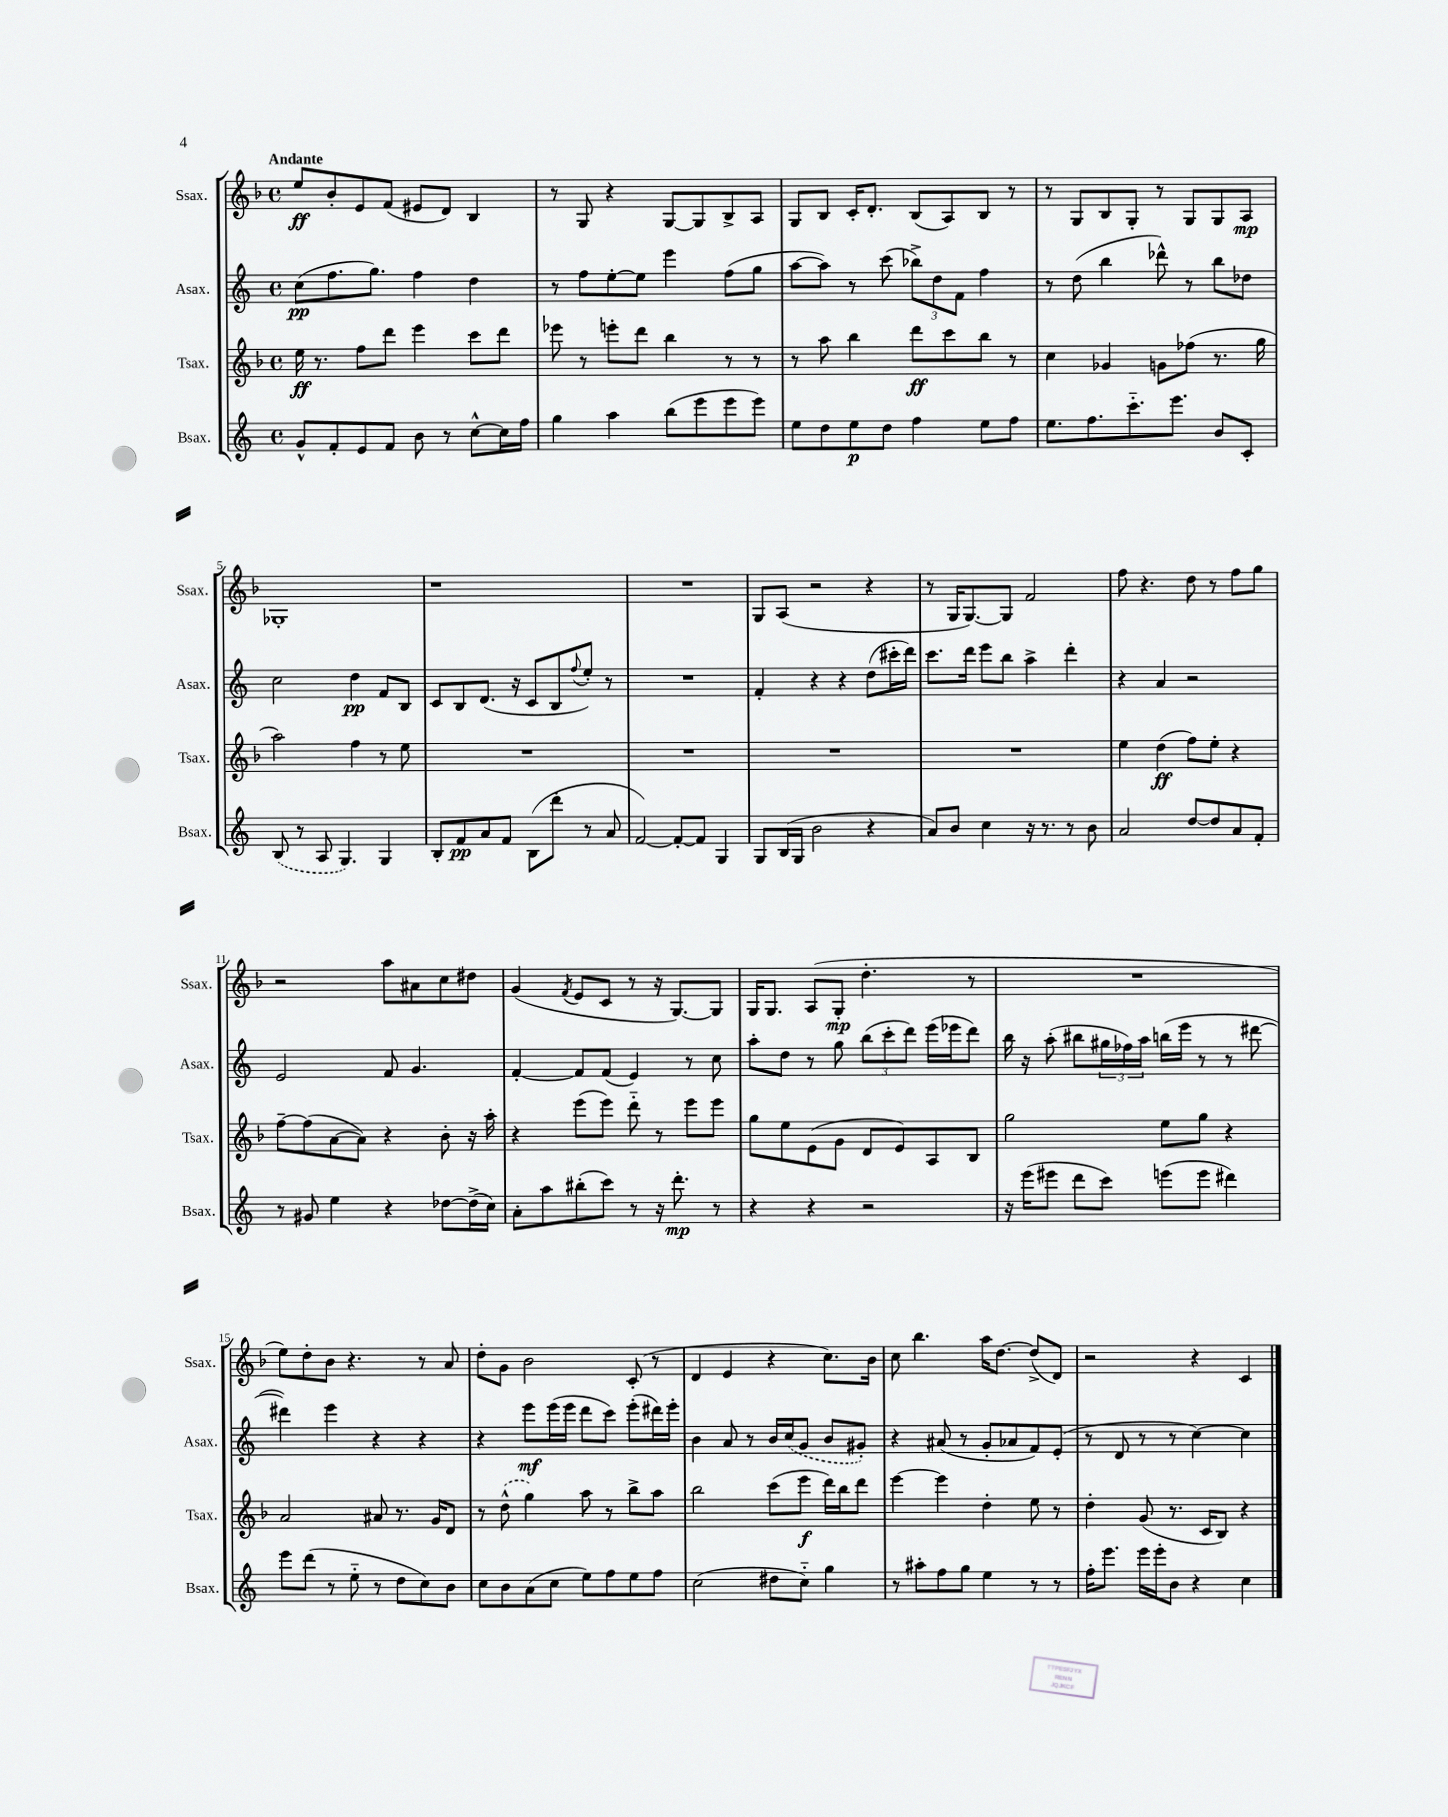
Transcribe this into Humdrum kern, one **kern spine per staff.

**kern	**kern	**kern	**kern
*staff4	*staff3	*staff2	*staff1
*clefG2	*clefG2	*clefG2	*clefG2
*k[]	*k[b-]	*k[]	*k[b-]
*M4/4	*M4/4	*M4/4	*M4/4
*met(c)	*met(c)	*met(c)	*met(c)
8g^^/L	16ee\	(8cc\L	8ee/L
.	8.r	.	.
8f'/	.	8.ff\	8b-'/
8e/	8ff\L	.	8e/
.	.	8.gg\J)	.
8f/J	8ddd\J	.	(8f/J
8b\	4eee\	4ff\	8e#/L
8r	.	.	8d/J)
[8cc^^\L	8ccc\L	4dd\	4B-/
16cc\]L	8ddd\J	.	.
16ff\JJ	.	.	.
=	=	=	=
4gg\	8eee-\	8r	8r
.	8r	8ff\L	8G/
4aa\	8eee'\L	[8ee'\	4r
.	8ddd\J	8ee\]J	.
(8bb\L	4bb-\	4eee\	[8G/L
8eee\	.	.	8G/]
8eee\	8r	(8ff\L	8B-^/
8eee\J)	8r	8gg\J	8A/J
=	=	=	=
8ee\L	8r	[8aa\L	8G/L
8dd\	8aa\	8aa\]J)	8B-/J
8ee\	4bb-\	8r	16c'/LK
.	.	.	8.d'/J
8dd\J	.	(8ccc\	.
4ff\	8ddd\L	12bb-^\L)	(8B-/L
.	.	12dd\	.
.	8ccc\	.	8A/)
.	.	12f\J	.
8ee\L	8bb-\J	4ff\	8B-/J
8ff\J	8r	.	8r
=	=	=	=
8.ee\L	4cc\	8r	8r
.	.	(8dd\	8G/L
8.ff\	.	.	.
.	4g-/	4bb\	8B-/
8.ccc'~\	.	.	8G'/J
.	8g\L	8ddd-^^\)	8r
8.eee\J	.	.	.
.	(8ff-\J	8r	8G/L
8b/L	8.r	8bb\L	8G/
8c'/J	.	8dd-\J	8A/J
.	16gg\	.	.
=	=	=	=
(8B/	2aa\)	2cc\	1G-'
8r	.	.	.
8A/	.	.	.
4.G/)	.	.	.
.	4ff\	4dd\	.
4G/	8r	8f/L	.
.	8ee\	8B/J	.
=	=	=	=
8B'/L	1r	8c/L	1r
8f/	.	8B/	.
8a/	.	(8.d/J	.
8f/J	.	.	.
.	.	16r	.
(8B\L	.	8c/L	.
8ddd'\J	.	8B/	.
.	.	8qqff/	.
8r	.	8ee'/J)	.
8a/	.	8r	.
=	=	=	=
[2f/)	1r	1r	1r
8f'/_L	.	.	.
8f/]J	.	.	.
4G/	.	.	.
=	=	=	=
8G/L	1r	4f'/	8G/L
(16B/L	.	.	(8A/J
16G/JJ	.	.	.
2b\	.	4r	2r
.	.	4r	.
4r	.	(8dd\L	4r
.	.	16ccc#'\L	.
.	.	16ddd\JJ)	.
=	=	=	=
8a/L)	1r	8.ccc\L	8r
8b/J	.	.	16G/LK
.	.	16ddd\Jk	[8.G/)
4cc\	.	8eee\L	.
.	.	8bb\J	8G/]J
16r	.	4aa^\	2f/
8.r	.	.	.
8r	.	4ddd'\	.
8b\	.	.	.
=	=	=	=
2a/	4ee\	4r	8ff\
.	.	.	4.r
.	(4dd\	4a/	.
[8dd/L	8ff\L)	2r	8dd\
8dd/]	8ee'\J	.	8r
8a/	4r	.	8ff\L
8f'/J	.	.	8gg\J
=	=	=	=
8r	[8ff~\L	2e/	2r
8g#/	(8ff\]	.	.
4ee\	[8a\	.	.
.	8a\]J)	.	.
4r	4r	8f/	8aa\L
.	.	4.g/	8a#\
[8dd-\L	8b-'\	.	8cc\
(16dd-^\]L	16r	.	8dd#\J
16cc\JJ)	16aa'\	.	.
=	=	=	=
8a'\L	4r	[4f'/	(4g/
8aa\	.	.	.
.	.	.	8qf/
(8bb#'\	(8eee\L	8f/]L	8e/L
8ccc\J)	8eee\J)	(8f/J	8c/J
8r	8ddd'~\	4e/)	8r
16r	8r	.	16r
8.ddd'\	.	.	[8.G/L)
.	8eee\L	8r	.
8r	8eee\J	8cc\	8G/]J
=	=	=	=
4r	8gg\L	8aa'\L	16G/LK
.	.	.	8.G/J
.	8ee\	8dd\J	.
4r	(8e\	8r	(8A/L
.	8g\J	8gg\	8G'/J
2r	8d/L	(12bb\L	4.dd'\
.	.	12ccc'\	.
.	8e/)	.	.
.	.	12ddd\J)	.
.	8A/	(16eee\LL	.
.	.	16eee-\J	.
.	8B-/J	8ddd\J)	8r
=	=	=	=
16r	2gg\	16bb\	1r
(16eee\LK	.	16r	.
8eee#\J	.	(8aa'\	.
8ddd\L	.	8bb#\L	.
8ccc\J)	.	24gg#\L	.
.	.	24ff-\)	.
.	.	24aa\JJ	.
(8eee\L	8ee\L	(16bb\LL	.
.	.	16eee\JJ	.
8eee\J	8gg\J	8r	.
4ddd#\)	4r	8r	.
.	.	[8ddd#\	.
=	=	=	=
8eee\L	2a/	4ddd#\])	8ee\L)
(8ddd\J	.	.	8dd'\
8r	.	4eee\	8b-\J
8ee'~\	.	.	4.r
8r	8a#/	4r	.
8dd\L	8.r	.	.
8cc\)	.	4r	8r
.	16g/LK	.	.
8b\J	8d/J	.	8a/
=	=	=	=
8cc\L	8r	4r	8dd'\L
8b\	(8dd^^\	.	8g\J
(8a\	4gg\)	8eee\L	2b-\
8cc\J	.	(16eee\L	.
.	.	16eee\JJ	.
8ee\L)	8aa\	8ddd\L	.
8ff\	8r	8ccc\J)	.
8ee\	8bb-^\L	(8eee'\L	(8c'/
8ff\J	8aa\J	16ddd#\L)	8r
.	.	16eee'\JJ	.
=	=	=	=
(2cc\	2bb-\	4b\	4d/
.	.	8a/	4e/
.	.	8r	.
8dd#\L	(8ccc\L	16b/LL	4r
.	.	(16cc/J	.
8cc'~\J)	8eee\J	8g/J	.
4gg\	16ddd\LL)	8b/L	8.cc\L)
.	16bb-\J	.	.
.	8ddd\J	8g#'/J)	.
.	.	.	16b-\Jk
=	=	=	=
8r	[4eee\	4r	8cc\
8aa#'\L	.	.	4.bb-\
8ff\	4eee\]	(8a#/	.
8gg\J	.	8r	.
4ee\	4dd'\	8g'/L	16aa\LK
.	.	.	[8.dd\J
.	.	8a-/	.
8r	8ee\	8f/)	(8dd^/]L
8r	8r	(8e'/J	8d/J)
=	=	=	=
16ff'\LK	4dd'\	8r	2r
8.eee\J	.	.	.
.	.	8d/	.
16eee\LL	(8g/	8r	.
16eee'\J	.	.	.
8b\J	8.r	8r	.
4r	.	[4cc\)	4r
.	16c/LK	.	.
.	8B-/J)	.	.
4cc\	4r	4cc\]	4c/
==	==	==	==
*-	*-	*-	*-
